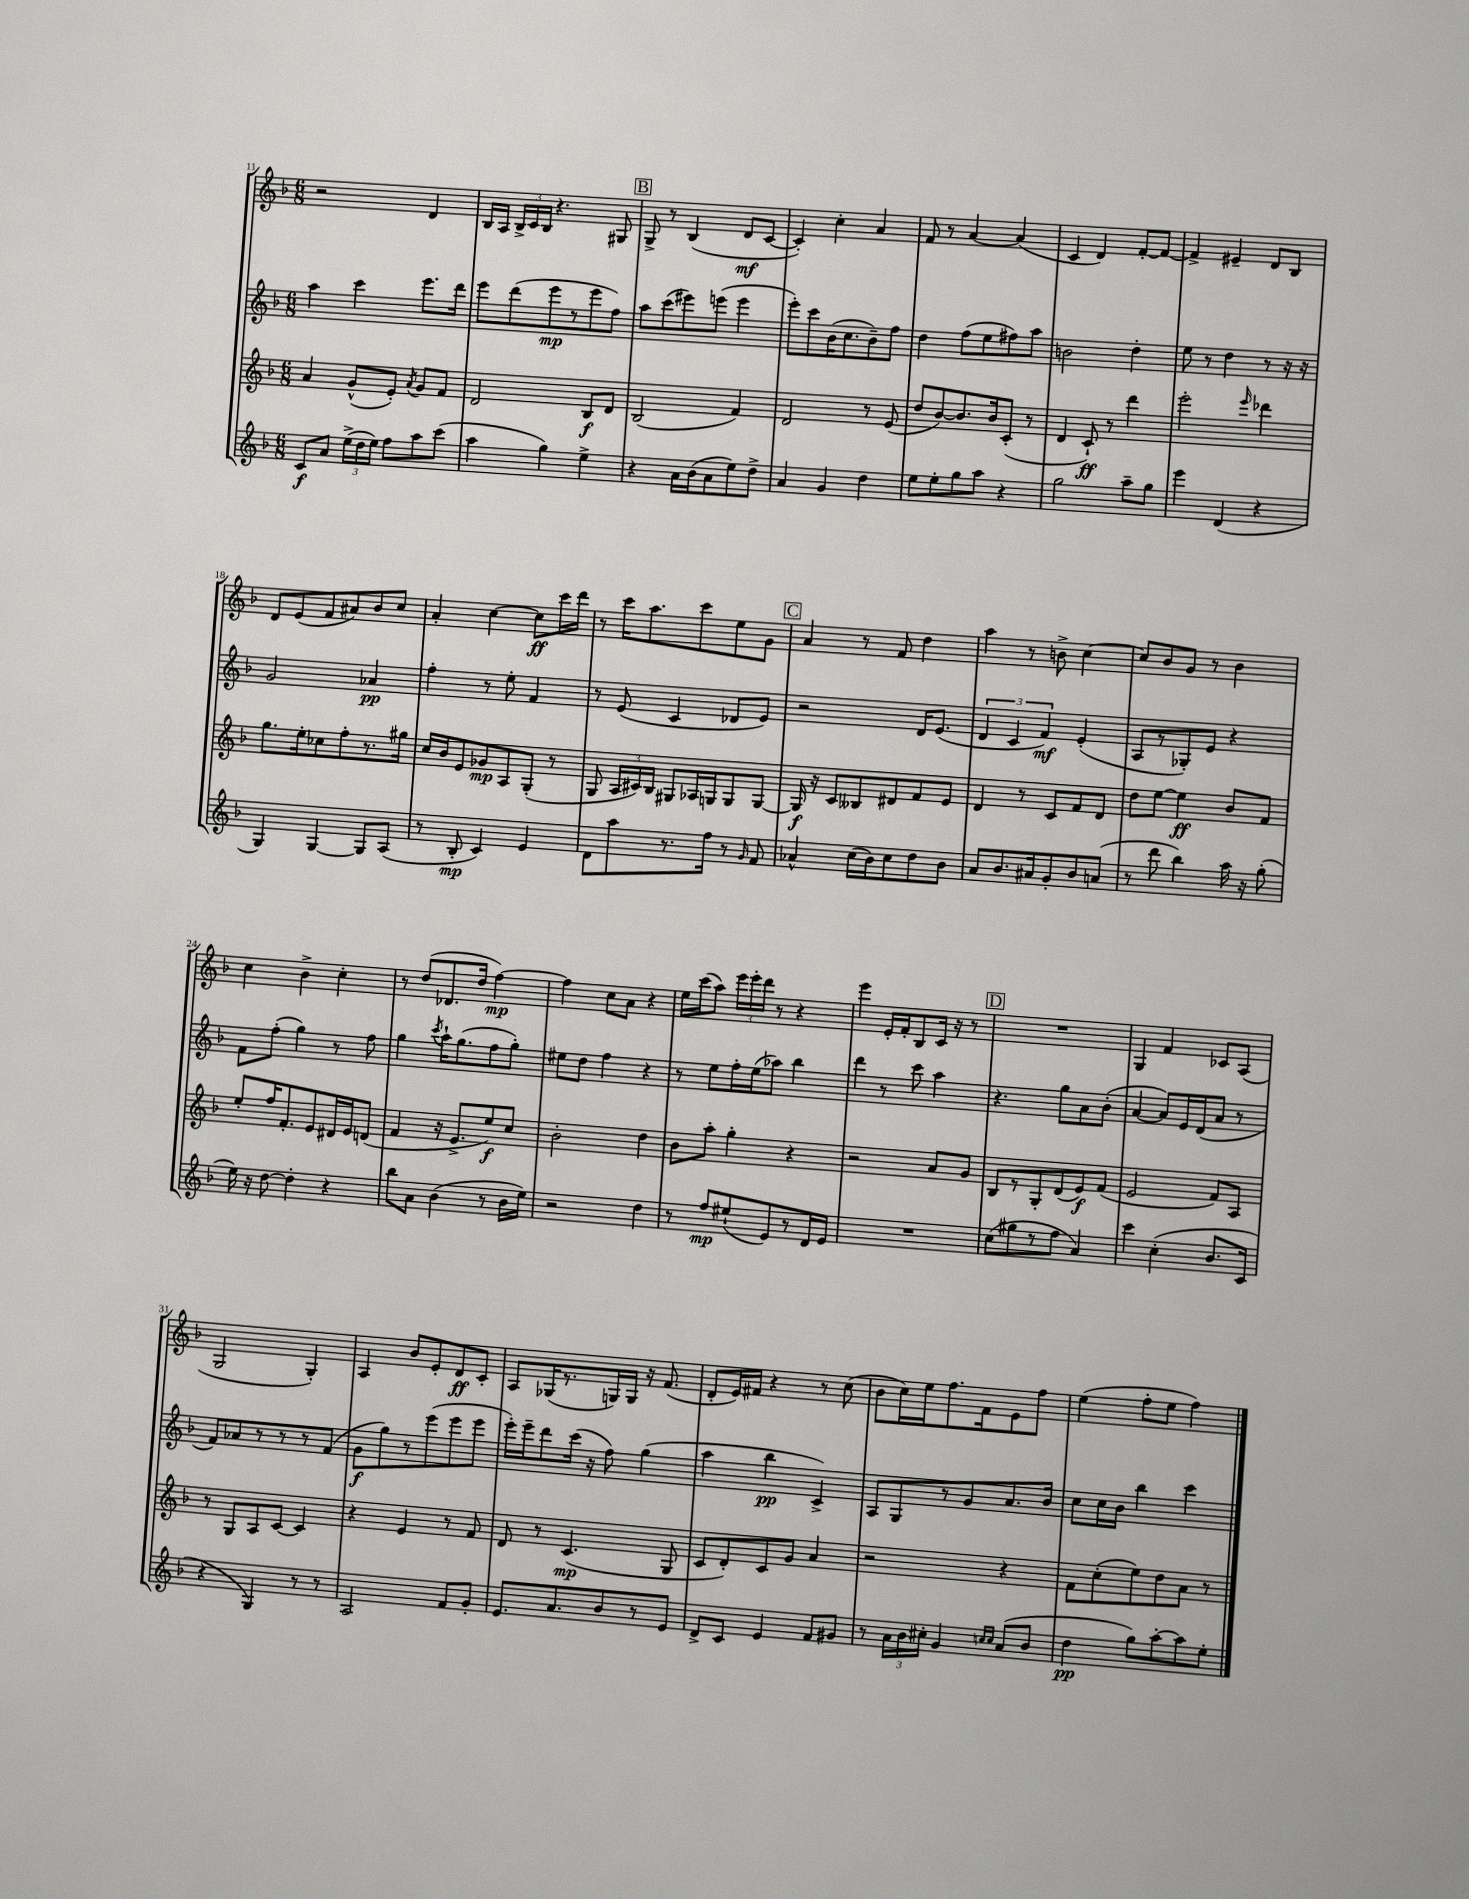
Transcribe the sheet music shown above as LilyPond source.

<<
\new StaffGroup <<
\new Staff = "s0" {
    \clef treble \key f \major \numericTimeSignature \time 6/8
    \autoBeamOff r2 d'4 |
    bes16[ a16] \tuplet 3/2 { bes16[-> c'16 bes16] } r4. gis8 |
    \mark \markup { \box "B" } g8-> r8 bes4( d'8[\mf c'8]~ |
    c'4-.) c''4-. a'4 |
    f'8 r8 a'4~ a'4( |
    c'4 d'4) f'8[~-. f'8]~ |
    f'4-> eis'4-- d'8[ bes8] |
    d'8[ e'8( f'8 ais'8) bes'8 c''8] |
    a'4-. c''4~ c''8[\ff c'''16 d'''16] |
    r8 c'''16[ a''8. c'''8 e''8 g'8] |
    \mark \markup { \box "C" } a'4 r8 f'8 d''4 |
    a''4 r8 b'8-> c''4~ |
    c''8[ bes'8 g'8] r8 bes'4 |
    c''4 bes'4-> c''4-. |
    r8 d''8[( des'8. d''16] f''4~\mp) |
    f''4 c''8[ a'8] r4 |
    e''16[ c'''16( a''8]) \tuplet 3/2 { e'''16[ e'''16-. d'''16] } r8 r4 |
    e'''4 e'16[-. f'16-. bes8 c'16] r16 r8 |
    \mark \markup { \box "D" } R2. |
    g4 f'4 ces'8[ a8]( |
    g2 g4-.) |
    a4 bes'8[ e'8-. d'8\ff c'8]-. |
    a8[ ges16( r8. g16) g16] r16 f'8.( |
    d'8[-. e'16) fis'16] r4 r8 c''8( |
    bes'8[ c''16) e''16 f''8. f'16 e'8 f''8] |
    e''4( f''8[-. e''8] f''4) \bar "|." |
}
\new Staff = "s1" {
    \clef treble \key f \major \numericTimeSignature \time 6/8
    \autoBeamOff a''4 c'''4 e'''8.[ d'''16] |
    e'''8[ d'''8( e'''8\mp r8 e'''8 f''8]) |
    \mark \markup { \box "B" } a''8[ c'''8( eis'''8) e'''8]( e'''4 |
    e'''8[-.) c'''8 bes'16( c''8. bes'8--) f''8] |
    d''4 f''8[( e''8 fis''8) a''8] |
    b'2 d''4-. |
    e''8 r8 d''4 r8 r16 r16 |
    g'2 aes'4\pp |
    f''4-. r8 e''8-. f'4 |
    r8 e'8( c'4 des'8[ e'8]) |
    \mark \markup { \box "C" } r2 d'16[ e'8.]( |
    \tuplet 3/2 { d'4 c'4 f'4\mf) } e'4-.( |
    a8[ r8 ges8-.) e'8] r4 |
    f'8[ f''8]-.( g''4) r8 f''8 |
    g''4 \acciaccatura { c'''8 } a''16[-! g''8.( f''8 g''8]-.) |
    eis''8[ d''8] f''4 r4 |
    r8 e''8[ f''16-. e''16( aes''8]) bes''4 |
    d'''4 r8 c'''8 a''4 |
    \mark \markup { \box "D" } r4. g''8[ a'8 bes'8]-.( |
    a'4~ a'8[) e'16 d'16( a'8] r8 |
    f'8[) aes'8 r8 r8 r8 f'8]( |
    g'8[\f g''8) r8 e'''8( e'''8 e'''8] |
    e'''16[-.) e'''16-- d'''8 c'''16]( r16 f''8) g''4( |
    a''4 bes''4\pp c'4->) |
    a8[ g8 r8 g'8 a'8. bes'16] |
    c''8[ c''16 bes'16] bes''4 c'''4 \bar "|." |
}
\new Staff = "s2" {
    \clef treble \key f \major \numericTimeSignature \time 6/8
    \autoBeamOff a'4 g'8[-^( e'8]-.) \acciaccatura { a'8 } g'8[ f'8] |
    d'2 bes8[\f d'8] |
    \mark \markup { \box "B" } bes2( f'4) |
    d'2 r8 e'8( |
    d''8[ bes'8~) bes'8. bes'16 c'8]-.( r8 |
    d'4 c'8-!\ff) r8 d'''4 |
    e'''2-. \grace { e'''16 } des'''4 |
    g''8.[ e''16-. ces''8 f''8-. r8. gis''16] |
    c''16[ bes'16 e'8 ges'8\mp a8 g8]-.( r8 |
    g8 \tuplet 3/2 { a16[ cis'16) bes16] } gis8[ aes16 g16 g8 g8]~ |
    \mark \markup { \box "C" } g16\f r16 c'8[ beses8 dis'8 f'8 e'8] |
    d'4 r8 c'8[ f'8 d'8] |
    d''8[ e''8]~ e''4\ff bes'8[ f'8] |
    e''8[-. f''16 f'8.-. e'8 dis'16 e'16 d'8]( |
    f'4 r16 e'8.[-> e''8\f) c''8] |
    bes'2-. d''4 |
    bes'8[ a''8]-. g''4-. r4 |
    r2 a'8[ g'8] |
    \mark \markup { \box "D" } bes8[ r8 g8-. d'8( e'8\f) f'8]( |
    e'2 f'8[) a8] |
    r8 g8[ a8 c'8]~ c'4 |
    r4 e'4 r8 f'8 |
    d'8 r8 c'4.\mp( g8 |
    c'8[ d'8-.) c'8 g'8] a'4 |
    r2 r4 |
    f'8[ c''8-.( e''8) d''8 a'8] r8 \bar "|." |
}
\new Staff = "s3" {
    \clef treble \key f \major \numericTimeSignature \time 6/8
    \autoBeamOff c'8[\f a'8] \tuplet 3/2 { e''16[->( d''16 e''16]) } f''8[ a''8 c'''8]( |
    a''4 g''4) e''4-> |
    \mark \markup { \box "B" } r4 a'16[ bes'16( a'8 e''8) d''8]-> |
    a'4 g'4 d''4 |
    e''8[ e''8-. g''8 a''8] r4 |
    g''2 a''8[-- g''8] |
    e'''4 d'4( r4 |
    g4) g4~ g8[ a8]( |
    r8 bes8-.\mp c'4) e'4 |
    d'8[ a''8 r8. f''16] r8 \grace { g'16 } f'8 |
    \mark \markup { \box "C" } aes'4-^ c''16[( bes'16) c''8 d''8 bes'8] |
    a'8[ bes'8. ais'16 g'8-. bes'8 a'8]( |
    r8 d'''8 bes''4) a''16 r16 g''8-.( |
    e''16) r16 d''8~ d''4-. r4 |
    bes''8[ a'8] bes'4( r8 bes'16[ e''16]) |
    r2 d''4 |
    r8 f''8[\mp eis''8-!( e'8) r8 d'16 e'16] |
    R2. |
    \mark \markup { \box "D" } c''8[( gis''8 r8 f''8] a'4) |
    c'''4 c''4-.( bes'8.[ c'16] |
    r4 g4) r8 r8 |
    a2 f'8[ g'8]-. |
    e'8.[ a'8. bes'8 r8 e'8] |
    d'8[-> c'8] e'4 f'8[ gis'8] |
    r8 \tuplet 3/2 { a'16[ bes'16 cis''16]-. } g'4 \grace { c''16[ c''16] } a'8[( bes'8] |
    d''4\pp g''8[) a''8~-. a''8 e''8]-. \bar "|." |
}
>>
>>
\layout { \context { \Score currentBarNumber = #11 } }
